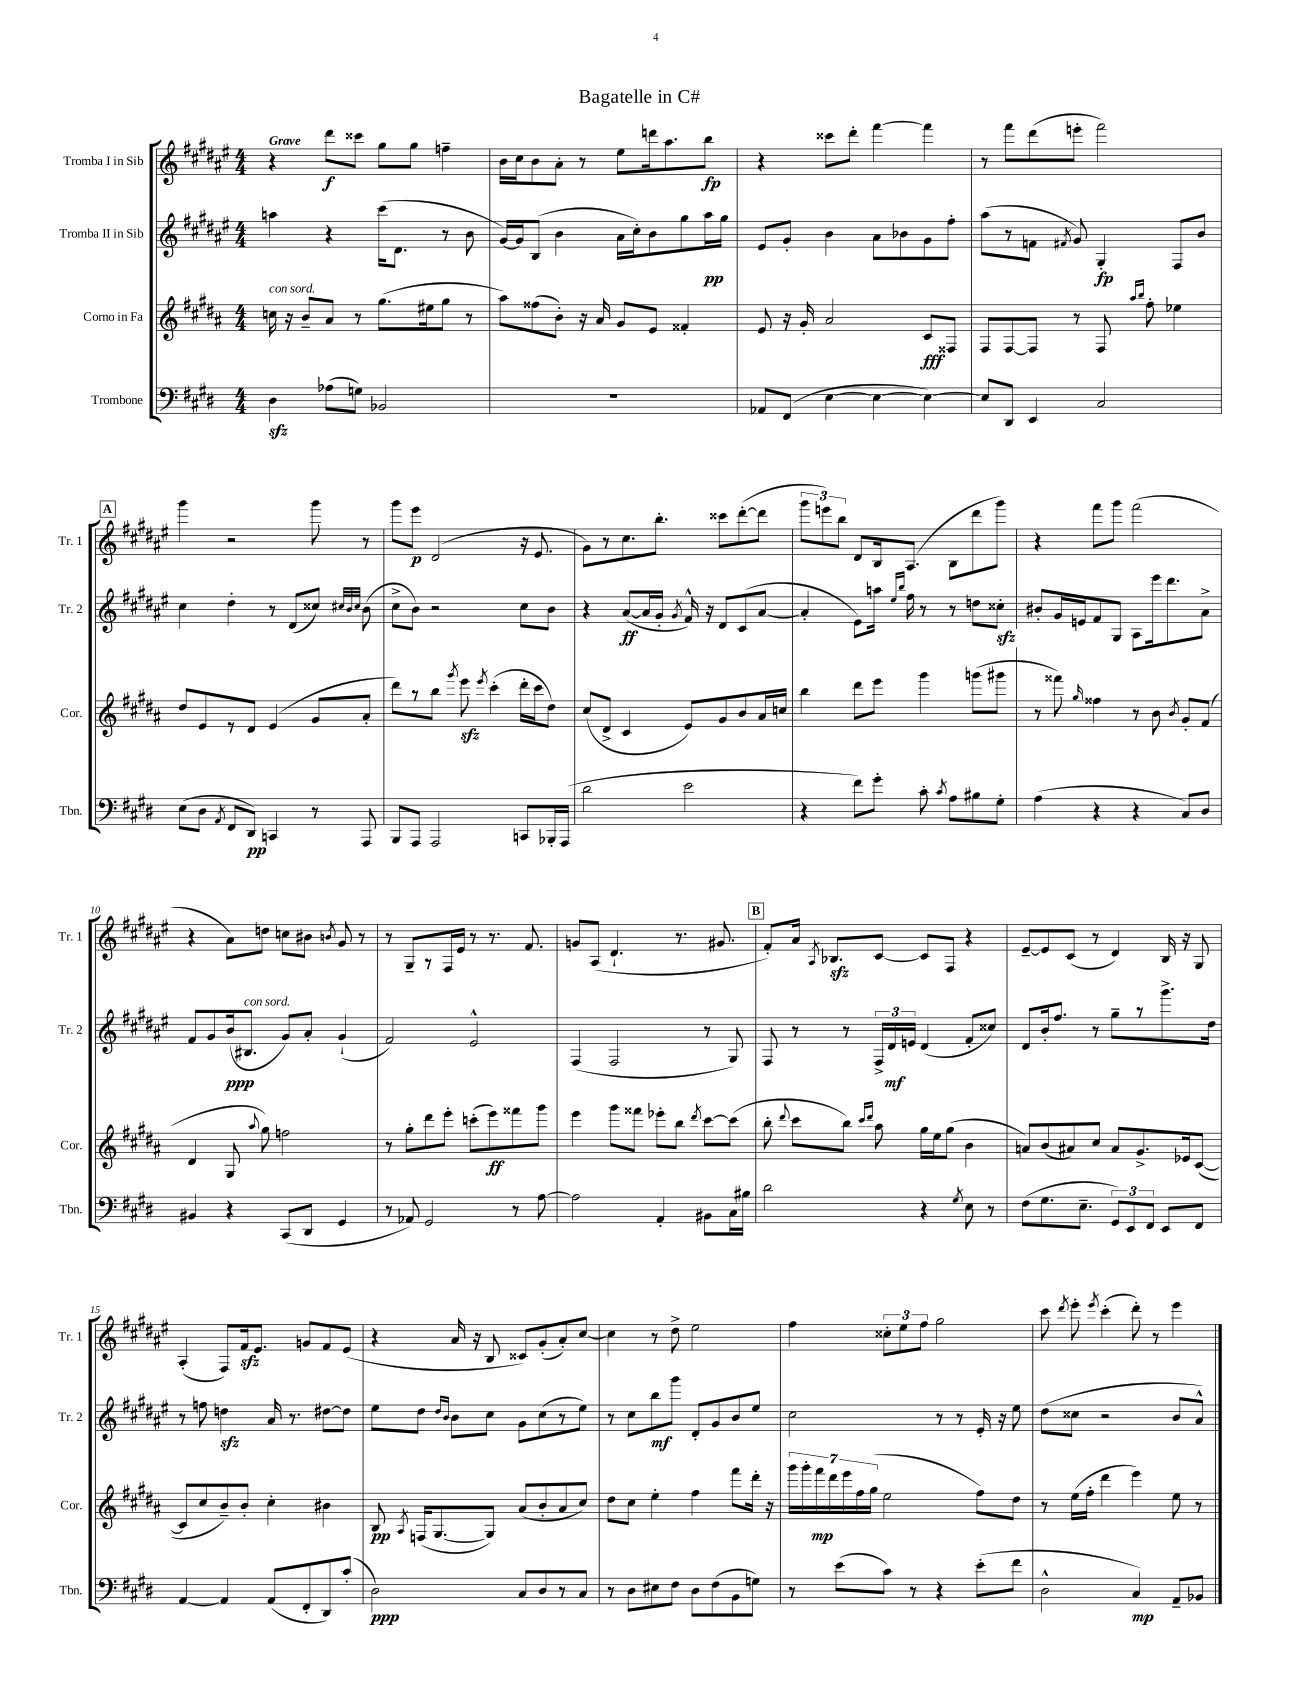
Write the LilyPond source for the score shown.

\header { title = "Bagatelle in C#" }
<<
\new StaffGroup <<
\new Staff = "s0" \with { instrumentName = "Tromba I in Sib" shortInstrumentName = "Tr. 1" } {
    \clef treble \key fis \major \numericTimeSignature \time 4/4 \tempo "Grave"
    \autoBeamOff r4 dis'''8[\f cisis'''8] gis''8[ gis''8] f''4-- |
    b'16[ cis''16 b'8 ais'8]-. r8 eis''8[ d'''16 ais''8. b''8]\fp |
    r4 cisis'''8[ dis'''8]-. fis'''4~ fis'''4 |
    r8 fis'''8[ dis'''8( e'''8]-. fis'''2) |
    \mark \markup { \box "A" } gis'''4 r2 gis'''8 r8 |
    gis'''8[ eis'''8]\p dis'2( r16 eis'8. |
    gis'8[) r8 cis''8. b''8.]-. cisis'''8[ dis'''8~-.( dis'''8] |
    \tuplet 3/2 { gis'''8[ e'''8) b''8] } dis'8[ b16 ais8.]( b8[ dis'''8 gis'''8]) |
    r4 fis'''8[ gis'''8] fis'''2( |
    r4 ais'8[) d''8] c''8[ bis'8] \acciaccatura { b'8 } gis'8 r8 |
    r8 gis8[-- r8 fis16 eis'16] r8 r8. fis'8. |
    g'8[ ais8]( dis'4.-! r8. gis'8. |
    \mark \markup { \box "B" } fis'8[-.) ais'16] \acciaccatura { ais8 } bes8.[\sfz cis'8]~ cis'8[ fis8] r4 |
    eis'8[~-- eis'8 cis'8]( r8 dis'4) b16 r16 gis8 |
    ais4-.( fis8[) fis'16\sfz eis'8.] g'8[ fis'8 eis'8]( |
    r4 ais'16 r16 b8 cisis'8[) gis'8-.( ais'8-.) cis''8]~ |
    cis''4 r8 dis''8-> eis''2 |
    fis''4 \tuplet 3/2 { cisis''8[-. eis''8 fis''8] } gis''2 |
    cis'''8 \acciaccatura { dis'''8 } eis'''8-. \acciaccatura { eis'''8 } cis'''4-.( dis'''8-.) r8 eis'''4 \bar "|." |
}
\new Staff = "s1" \with { instrumentName = "Tromba II in Sib" shortInstrumentName = "Tr. 2" } {
    \clef treble \key fis \major \numericTimeSignature \time 4/4
    \autoBeamOff a''4 r4 cis'''16[( dis'8.] r8 b'8 |
    gis'16[~) gis'16 b8]( b'4 ais'16[ cis''16-.) b'8 gis''8 ais''16\pp gis''16] |
    eis'8[ gis'8]-. b'4 ais'8[ bes'8 gis'8 fis''8]-. |
    ais''8[( r8 f'8] \acciaccatura { fis'8 } gis'8) gis4-.\fp fis8[ b'8] |
    \mark \markup { \box "A" } cis''4 dis''4-. r8 dis'8[( cisis''8]) \grace { cis''32[ b'32 cis''32] } b'8( |
    cis''8[-> b'8]) r2 cis''8[ b'8] |
    r4 ais'8[~\ff( ais'16 gis'16]-. \acciaccatura { gis'8 } fis'16-^) r16 dis'8[ cis'8( ais'8]~ |
    ais'4-. eis'8[) a''16] \grace { eis''16[ b''16] } fis''16 r8 r8 d''8[ cisis''8]-.\sfz |
    bis'8[-. gis'16 e'16 fis'8 gis8] ais8[ eis'''16 dis'''8. ais'8]-> |
    fis'8[ gis'8 b'16\ppp( bis8.]^\markup { \italic "con sord." } gis'8[) ais'8]-. gis'4-!( |
    fis'2) eis'2-^ |
    fis4( fis2 r8 gis8) |
    \mark \markup { \box "B" } fis8 r8 r8 \tuplet 3/2 { fis16[-> dis'16\mf e'16] } dis'4( fis'8[-. cisis''8]) |
    dis'8[ b'16-. fis''8.] r8 gis''8[-- r8 gis'''8.-> dis''16] |
    r8 f''8 d''4\sfz ais'16 r8. dis''8[~ dis''8] |
    eis''8[ dis''8] \grace { dis''16[ b'16] } b'8[ cis''8] gis'8[ cis''8( r8 eis''8]) |
    r8 cis''8[ b''8\mf gis'''8] dis'8[-. gis'8 b'8 eis''8] |
    cis''2 r8 r8 eis'16-. r16 eis''8 |
    dis''8[( cisis''8] r2 b'8[ ais'8]-^) \bar "|." |
}
\new Staff = "s2" \with { instrumentName = "Corno in Fa" shortInstrumentName = "Cor." } {
    \clef treble \key b \major \numericTimeSignature \time 4/4
    \autoBeamOff c''16^\markup { \italic "con sord." } r16 b'8[-- ais'8] r8 gis''8.[( eis''16 gis''8] r8 |
    ais''8[) fisis''8( b'8]-.) r16 ais'16 gis'8[ e'8] fisis'4-. |
    e'8 r16 gis'16-. ais'2 cis'8[\fff fisis8] |
    fis8[ fis8~ fis8] r8 fis8 \grace { ais''16[ b''16] } fis''8-. ees''4 |
    \mark \markup { \box "A" } dis''8[ e'8 r8 dis'8] e'4( gis'8[ ais'8]-. |
    dis'''8[) r8 b''8] \acciaccatura { gis'''8 } e'''8\sfz \acciaccatura { e'''8 } cis'''4-.( dis'''16[-. cis'''16 dis''8]) |
    cis''8[( dis'8]-> cis'4 e'8[) gis'8 b'8 ais'16 c''16] |
    b''4 dis'''8[ e'''8] gis'''4 g'''8[( gis'''8] |
    r8 fisis'''8) \grace { gis''16 } fisis''4 r8 b'8 \acciaccatura { b'8 } gis'8[-. fis'8]( |
    dis'4 gis8 \appoggiatura { ais''8 } gis''8) f''2 |
    r8 gis''8[-. dis'''8 e'''8]-. c'''8[-.( e'''8\ff) fisis'''8 gis'''8] |
    e'''4 gis'''8[ fisis'''8] ees'''8[-. b''8] \acciaccatura { dis'''8 } cis'''8[~ cis'''8]( |
    \mark \markup { \box "B" } b''8-. \appoggiatura { dis'''8 } cis'''8[ b''8]) \grace { cis'''16[ dis'''16] } ais''8 gis''16[ e''16 gis''8]( b'4 |
    a'8[) b'8( ais'8) cis''8] ais'8[ gis'8.-> ees'16 cis'8]~( |
    cis'8[ cis''8 b'8--) b'8]-. cis''4-. bis'4 |
    b8\pp \acciaccatura { ais8 } f16[( gis8.~ gis8]) ais'8[( b'8-. ais'8 cis''8]) |
    dis''8[ cis''8] e''4-. fis''4 fis'''8[ dis'''16]-. r16 |
    \tuplet 7/4 { gis'''16[ gis'''16-. fis'''16\mp dis'''16 e'''16 fis''16 gis''16]( } e''2 fis''8[) dis''8] |
    r8 e''16[( fis''16]-. dis'''4 e'''4) e''8 r8 \bar "|." |
}
\new Staff = "s3" \with { instrumentName = "Trombone" shortInstrumentName = "Tbn." } {
    \clef bass \key e \major \numericTimeSignature \time 4/4
    \autoBeamOff dis4\sfz aes8[( g8]) bes,2 |
    R1 |
    aes,8[ fis,8]( e4~ e4~ e4~) |
    e8[ dis,8] e,4 cis2 |
    \mark \markup { \box "A" } e8[( dis8] \acciaccatura { a,8 } fis,8[ dis,8]\pp) c,4 r8 a,,8 |
    b,,8[ a,,8] a,,2 c,8[ bes,,16-. a,,16]( |
    dis'2 e'2 |
    r4 fis'8[) gis'8]-. cis'8-. \acciaccatura { cis'8 } a8[ bis8 gis8]-. |
    a4( r4 r4 cis8[) dis8] |
    bis,4 r4 cis,8[( dis,8] gis,4 |
    r8 aes,8) gis,2 r8 a8~ |
    a2 a,4-. bis,8[ cis16 bis16] |
    \mark \markup { \box "B" } dis'2 r4 \acciaccatura { gis8 } e8 r8 |
    fis8[( gis8. e8.]-- \tuplet 3/2 { gis,8[) e,8 fis,8] } e,8[ fis,8] |
    a,4~ a,4 a,8[( fis,8-. dis,8) cis'8]-.( |
    dis2\ppp) cis8[ dis8 r8 cis8] |
    r8 dis8[ eis8 fis8] dis8[ fis8( b,8 g8]) |
    r8 e'8[( cis'8]) r8 r4 e'8[-.( fis'8] |
    dis2-^ cis4\mp) a,8[-- bes,8] \bar "|." |
}
>>
>>
